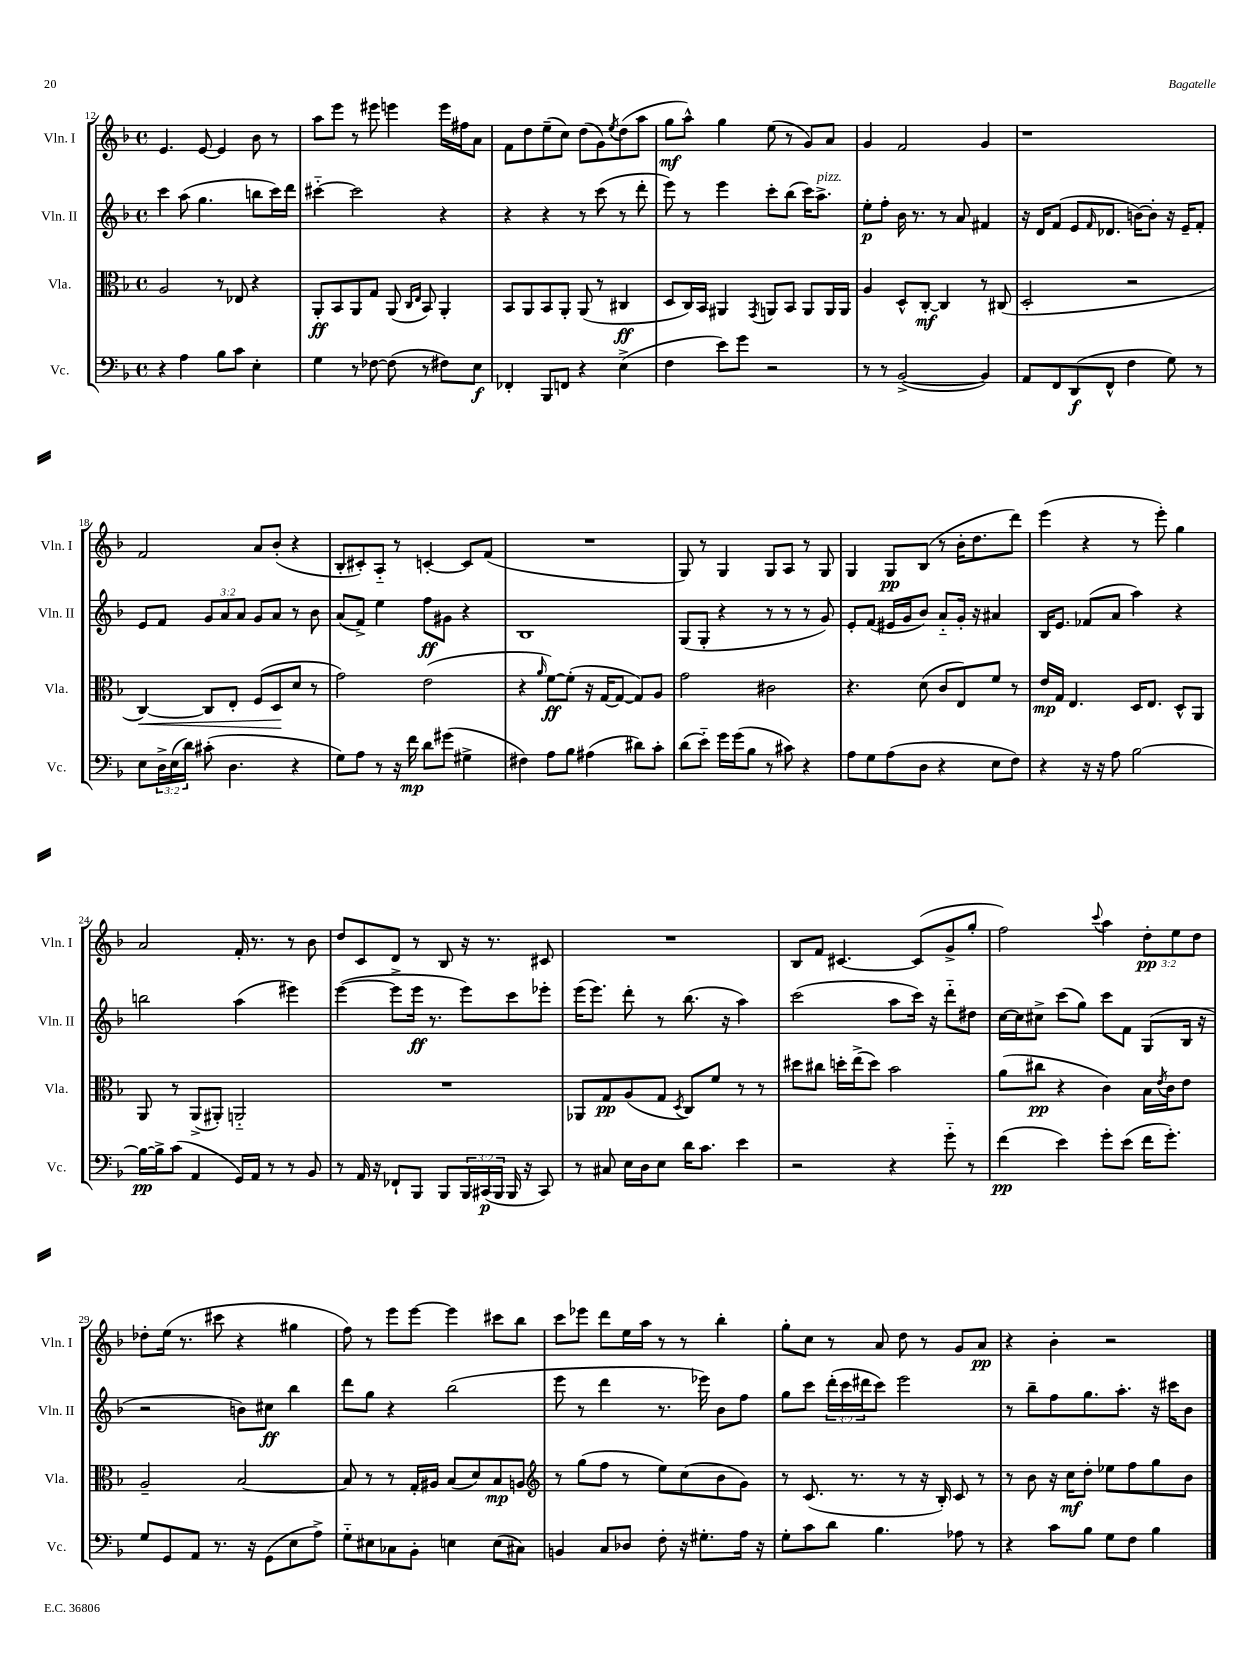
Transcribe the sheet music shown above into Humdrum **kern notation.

**kern	**kern	**kern	**kern
*staff4	*staff3	*staff2	*staff1
*clefF4	*clefC3	*clefG2	*clefG2
*k[b-]	*k[b-]	*k[b-]	*k[b-]
*M4/4	*M4/4	*M4/4	*M4/4
*met(c)	*met(c)	*met(c)	*met(c)
4r	2A/	4ccc\	4.e/
4A\	.	(8aa\	.
.	.	4.gg\	[8e/
8B-\L	8r	.	4e/]
8c\J	8E-/	.	.
4E'\	4r	8bb\L	8b-\
.	.	16ccc\L)	8r
.	.	16ddd\JJ	.
=	=	=	=
4G\	8AA'/L	[4ccc#'~\	8aa\L
.	8BB-/	.	8eee\J
8r	8AA/	2ccc#\]	8r
[8F-\	8G/J	.	8eee#\
(8F-\]	(8AA/	.	4eee\
.	16qqC/LL	.	.
.	16qqE/JJ	.	.
8r	8BB-/)	.	.
8F#\L)	4AA'/	4r	16eee\LL
.	.	.	16ff#\J
8E\J	.	.	8a\J
=	=	=	=
4FF-'/	8BB-/L	4r	8f\L
.	8AA/	.	8dd\
8BBB-/L	8BB-/	4r	(8ee~\
8FF/J	8AA'/J	.	8cc\J)
4r	(8AA/	8r	(8dd\L
.	8r	(8ccc\	8g\)
.	.	.	8qee/
(4E^\	4C#/	8r	(8dd\
.	.	8ddd'\	8aa\J
=	=	=	=
4F\	8D/L	8eee\)	8gg\L
.	16C/L)	8r	8aa^^\J)
.	16BB-/JJ	.	.
8e\L)	4AA#/	4eee\	4gg\
8g\J	.	.	.
.	8qGG/	.	.
2r	8AA/L	8ccc'\L	(8ee\
.	8BB-/J	(8bb-\J	8r
.	8AA/L	16ccc\LK)	8g/L)
.	.	8.aa^\J	.
.	16AA/L	.	8a/J
.	16AA/JJ	.	.
=	=	=	=
8r	4A/	8ee'\L	4g/
8r	.	8ff'\J	.
([2BB-^/	8D^^/L	16b-\	2f/
.	.	8.r	.
.	[8C'/J	.	.
.	4C/]	8r	.
.	.	8a/	.
4BB-/])	8r	4f#/	4g/
.	(8C#/	.	.
=	=	=	=
8AA/L	2D'/	16r	1r
.	.	16d/LK	.
8FF/	.	(8f/J	.
(8DD/	.	8e/L	.
.	.	16qqf/	.
8FF^^/J	.	8.d-/J	.
4F\	2r	.	.
.	.	[16b\LK)	.
.	.	8b'\]J	.
8G\)	.	16r	.
.	.	16e~/LK	.
8r	.	8f'/J	.
=	=	=	=
8E\L	[4C/)	8e/L	2f/
24D^\L	.	8f/J	.
(24E\	.	.	.
24d\JJ)	.	.	.
(8c#'\	8C/]L	12g/L	.
.	.	12a/	.
4.D\	8E'/J	.	.
.	.	12a/J	.
.	(8F/L	8g/L	8a/L
.	8D/	8a/J	(8b-'/J
4r	8d/J	8r	4r
.	8r	8b-\	.
=	=	=	=
8G\L)	2g\)	(8a/L	8B-'/L
8A\J	.	8f^/J)	8c#'/)
8r	.	4ee\	8A'~/J
16r	.	.	8r
16f\	.	.	.
8d\L	(2e\	8ff\L	[4c'/
(8g#\J	.	8g#\J	.
4G#^\	.	4r	8c/]L
.	.	.	(8f/J
=	=	=	=
4F#\)	4r	1B-	1r
.	16qqa/	.	.
8A\L	[8f\L)	.	.
8B-\J	(8f'\]J	.	.
(4A#\	16r	.	.
.	[16G/LK	.	.
.	8G/_J	.	.
8d#\L)	8G/]L)	.	.
8c'\J	8A/J	.	.
=	=	=	=
(8d\L	2g\	(8G/L	8G/)
8e'~\J)	.	8G'/J	8r
16g\LL	.	4r	4G/
(16g\J	.	.	.
8B-\J	.	.	.
8r	2c#\	8r	8G/L
8c#\)	.	8r	8A/J
4r	.	8r	8r
.	.	8g/)	8G/
=	=	=	=
8A\L	4.r	8e'/L	4G/
8G\	.	(8f/J	.
(8A\	.	16e#/LL	8G/L
.	.	16g/J	.
8D\J	(8d\	8b-/J)	(8B-/J
4r	8c/L	8a'~/L	8r
.	8E/)	16g'/Jk	16b-'\LK
.	.	16r	8.dd\
8E\L	8f/J	4a#/	.
8F\J)	8r	.	8ddd\J)
=	=	=	=
4r	16e/LL	16B-/LK	(4eee\
.	16G/JJ	8.e/J	.
.	4.E/	.	.
16r	.	(8f-/L	4r
16r	.	.	.
8A\	.	8a/J	.
[2B-\	16D/LK	4aa\)	8r
.	8.E/J	.	.
.	.	.	8eee'\)
.	8D^^/L	4r	4gg\
.	8AA/J	.	.
=	=	=	=
16B-\_LL	8AA/	2bb\	2a/
16B-^\]J	.	.	.
(8c\J	8r	.	.
4AA/	(8AA^/L	.	.
.	8AA#'/J)	.	.
16GG/LL)	2AA'~/	(4aa\	16f'/
16AA/JJ	.	.	8.r
8r	.	.	.
8r	.	4eee#\)	8r
8BB-/	.	.	8b-\
=	=	=	=
8r	1r	([4eee\	8dd/L
16AA/	.	.	8c/
16r	.	.	.
8FF-`/L	.	8eee^\]L	8d/J
8BBB-/J	.	16eee\Jk	8r
.	.	8.r	.
8BBB-/L	.	.	8B-/
24BBB-/L	.	8eee\L)	16r
(24CC#/	.	.	.
.	.	.	8.r
24BBB-/JJ	.	.	.
16BBB-/	.	8ccc\	.
16r	.	.	.
8CC#/)	.	8eee-'\J	8c#/
=	=	=	=
8r	8AA-/L	(16eee\LK	1r
.	.	8.eee\J)	.
8C#/	8G/	.	.
16E\LL	(8A/	8ddd'\	.
16D\J	.	.	.
8E\J	8G/J	8r	.
.	8qD/	.	.
16d\LK	8C/L)	(8.bb-\	.
8.c\J	.	.	.
.	8f/J	.	.
.	.	16r	.
4e\	8r	4aa\)	.
.	8r	.	.
=	=	=	=
2r	8dd#\L	(2ccc\	8B-/L
.	8cc#\J	.	8f/J
.	16dd'\LL	.	[4.c#/
.	(16ee^\J	.	.
.	8dd\J)	.	.
4r	2b-\	8aa\L	.
.	.	16ccc\Jk)	(8c#/]L
.	.	16r	.
8g'~\	.	8ddd'~\L	8g^/
8r	.	8dd#\J	8gg'/J
=	=	=	=
(4f\	(8a\L	[16cc\LL	2ff\)
.	.	16cc\]J	.
.	8cc#\J	8cc#^\J	.
4e\)	4r	(8ccc\L	.
.	.	8gg\J)	.
.	.	.	8qqccc/
8g'\L	4c\)	8ccc\L	4aa\
(8e\J	.	8f\J	.
16f\LK	16B-\LL	(8G/L	12dd'\L
.	8qe/	.	.
8.g'\J)	16c\J	.	.
.	.	.	12ee\
.	8e\J	16B-/Jk	.
.	.	.	12dd\J
.	.	16r	.
=	=	=	=
8G/L	2A~/	2r	8dd-'\L
8GG/	.	.	(16ee\Jk
.	.	.	8.r
8AA/J	.	.	.
8.r	.	.	8ccc#\
.	[2B-/	8b\L)	4r
16r	.	.	.
(8GG\L	.	8cc#\J	.
8E\	.	4bb-\	4gg#\
8A^\J)	.	.	.
=	=	=	=
8G'~\L	8B-/]	8ddd\L	8ff\)
8E#\	8r	8gg\J	8r
8C-\	8r	4r	8eee\L
8BB-'\J	16G'/LL	.	[8eee\J
.	16A#/JJ	.	.
4E\	(8B-/L	(2bb-\	4eee\]
.	8d/)	.	.
(8E\L	8B-/	.	8ccc#\L
8C#\J)	8A/J	.	8bb-\J
=	=	=	=
*	*clefG2	*	*
4BB/	8r	8eee\	8ccc\L
.	(8gg\L	8r	8eee-\J
8C/L	8ff\J	4ddd\	8ddd\L
8D-/J	8r	.	16ee\L
.	.	.	16aa\JJ
8F'\	8ee\L)	8.r	8r
16r	(8cc\	.	8r
8.G#'\L	.	16eee-\)	.
.	8b-\	8b-\L	4bb-'\
16A\Jk	8g\J)	8ff\J	.
16r	.	.	.
=	=	=	=
8G'\L	8r	8gg\L	8gg'\L
8c\	(8.c/	8ccc\J	8cc\J
8d\J	.	(24ddd'\LL	8r
.	.	24ccc\	.
.	8.r	.	.
.	.	24ddd#\J	.
4.B-\	.	8ccc\J)	8a/
.	8r	2eee\	8dd\
.	16r	.	8r
.	16B-'/)	.	.
8A-\	8c/	.	8g/L
8r	8r	.	8a/J
=	=	=	=
4r	8r	8r	4r
.	8b-\	8bb-~\L	.
8c\L	16r	8ff\	4b-'\
.	16cc\LK	.	.
8B-\J	8dd'\J	8.gg\	.
8G\L	8ee-\L	.	2r
.	.	8.aa'\J	.
8F\J	8ff\	.	.
4B-\	8gg\	16r	.
.	.	16ccc#\LK	.
.	8b-\J	8b-\J	.
==	==	==	==
*-	*-	*-	*-
